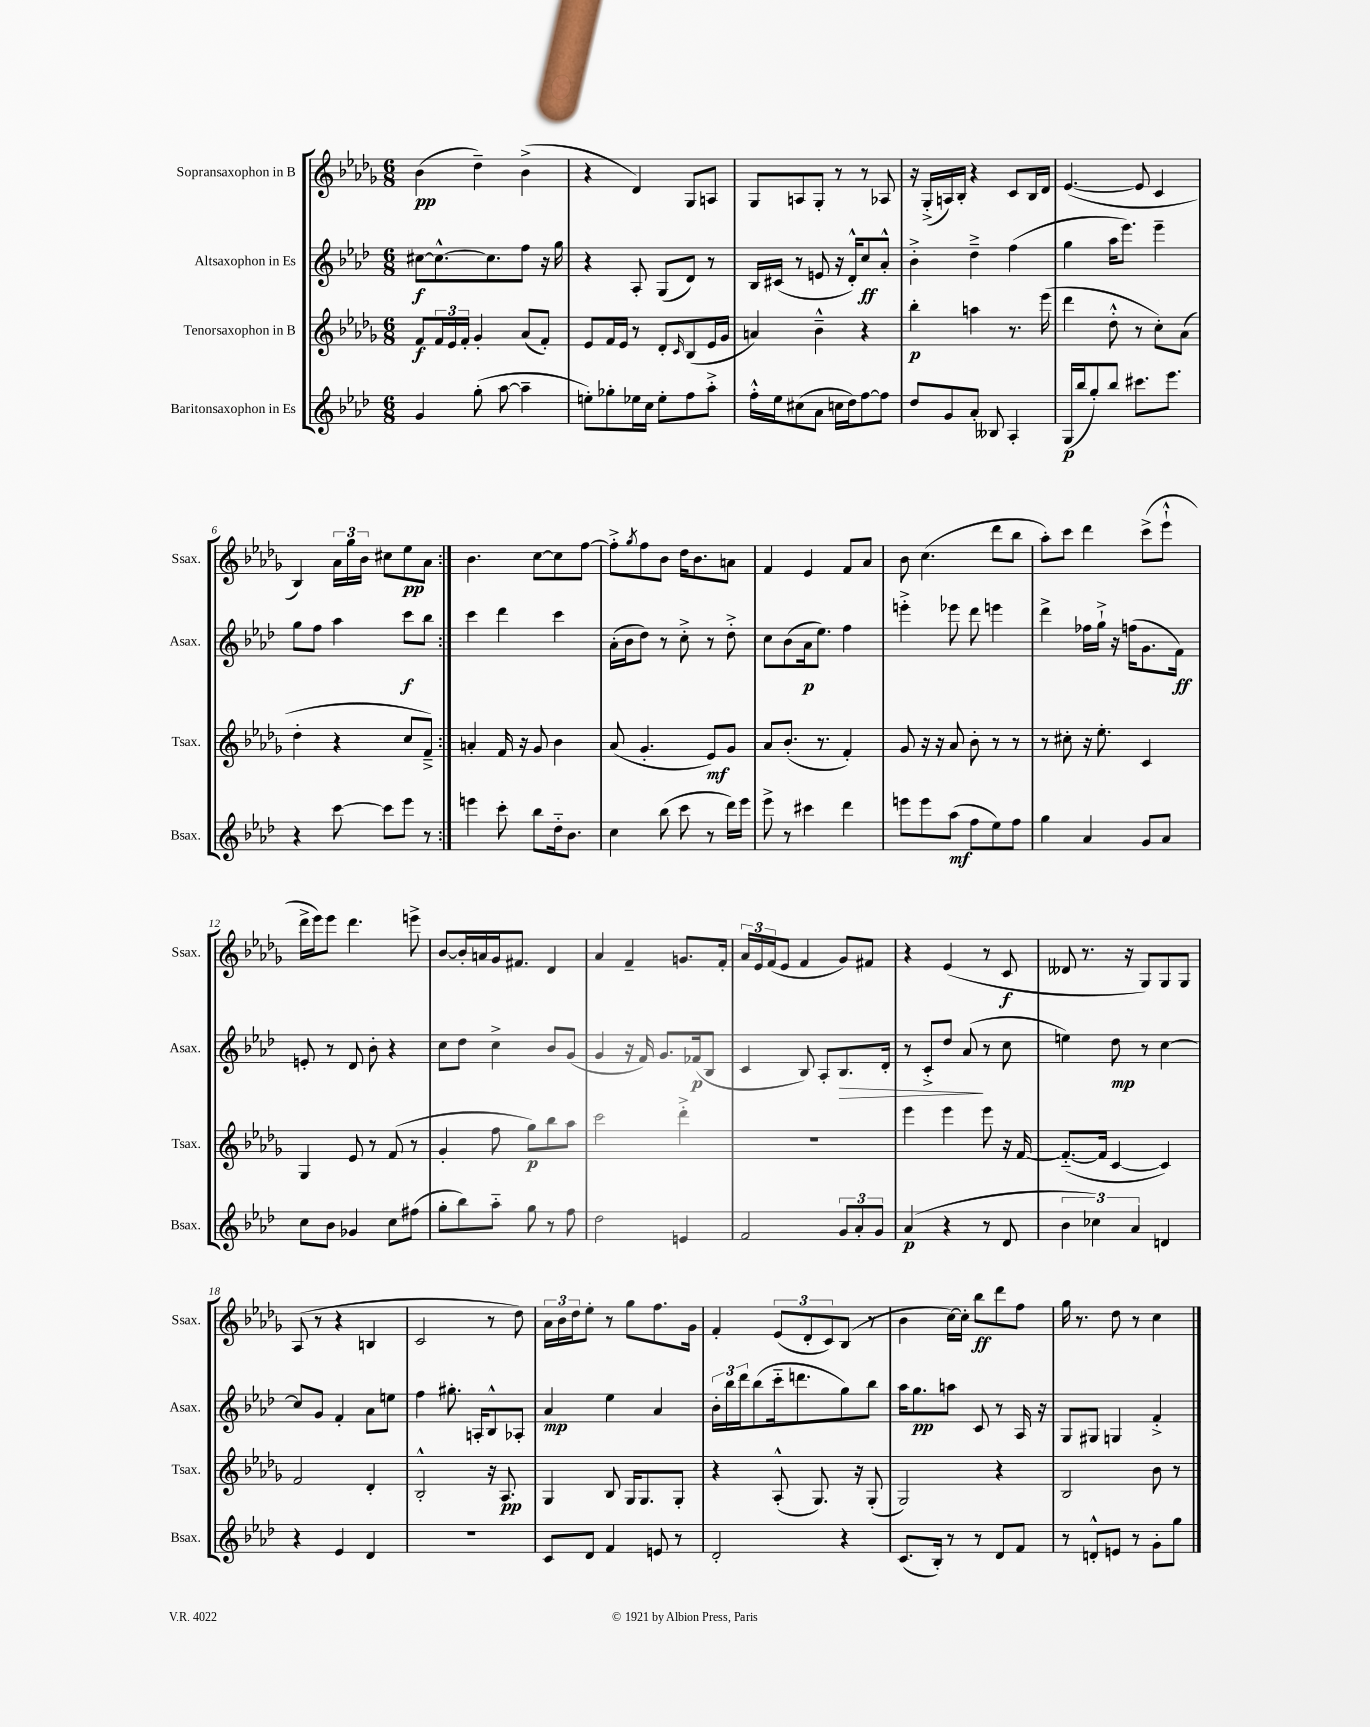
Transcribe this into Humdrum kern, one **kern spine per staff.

**kern	**kern	**kern	**kern
*staff4	*staff3	*staff2	*staff1
*clefG2	*clefG2	*clefG2	*clefG2
*k[b-e-a-d-]	*k[b-e-a-d-g-]	*k[b-e-a-d-]	*k[b-e-a-d-g-]
*M6/8	*M6/8	*M6/8	*M6/8
4g	8f	[8cc#	(4b-
.	24f	8.cc#^^_	.
.	24e-	.	.
.	24f'	.	.
(8gg'	4g-'	.	4dd-~)
.	.	8.cc#]	.
[8aa-	.	.	.
4aa-~]	(8a-	8ff	(4b-^
.	8f')	16r	.
.	.	16gg	.
=	=	=	=
8ee')	8e-	4r	4r
8gg-'	16f	.	.
.	16e-	.	.
16ee-	8r	8A-'	4d-)
16cc	.	.	.
8ee-'	8d-'	(8G	.
.	16qqc	.	.
8ff	(8B-	8d-)	8G-
8aa-'^	16e-	8r	8A
.	16g-	.	.
=	=	=	=
16ff'^^	4a)	16B-	8G-
16ee-	.	(16c#	.
(8cc#	.	8r	8A
8a-	4b-~^^	8e	8G-'
16cc	.	16r	8r
16dd-)	.	16d-'^^)	.
[8ff	4r	8cc	8r
8ff]	.	8a-'^^	8A-
=	=	=	=
8dd-	4bb-'	4b-'^	16r
.	.	.	(16G-'^
8g	.	.	16A)
.	.	.	16B-'
8a-'	4aa	4dd-~^	4r
8B--	.	.	.
4A-'	8.r	(4ff	8c
.	.	.	16B-
.	(16eee-	.	16d-
=	=	=	=
(16G	4ddd-	4gg	([4.e-
16bb-	.	.	.
8gg')	.	.	.
8bb-	8dd-'^^	16aa-	.
.	.	8.eee-)	.
8.ccc#	8r	.	8e-]
.	8cc')	4eee-~	4c
8.eee-	.	.	.
.	(8a-	.	.
=	=	=	=
4r	4dd-'	8gg	4B-)
.	.	8ff	.
[8ccc	4r	4aa-	24a-
.	.	.	24gg-
.	.	.	24b-
8ccc]	.	.	8cc#
8eee-	8cc	8ccc	8ee-
8r	8f~^)	8bb-	8a-
=:|!	=:|!	=:|!	=:|!
4eee	4a'	4ccc	4.b-
8ccc'	16f	4ddd-	.
.	16r	.	.
8bb-	8g-	.	[8cc
16dd-'~	4b-	4ccc	8cc]
8.b-	.	.	.
.	.	.	[8ff
=	=	=	=
4cc	(8a-	(16a-'	8ff'^]
.	.	16b-	.
.	.	.	8qgg-
.	4.g-'	8dd-)	8ff
(8bb-	.	8r	8b-
8ccc	.	8cc'^	16dd-
.	.	.	8.b-
8r	8e-)	8r	.
16ddd-)	8g-	8dd-'^	8a
16eee-	.	.	.
=	=	=	=
8eee-^	8a-	8cc	4f
8r	(8.b-'	(8b-	.
4ccc#	.	16a-	4e-
.	8.r	8.ee-)	.
4ddd-	4f')	4ff	8f
.	.	.	8a-
=	=	=	=
8eee	8g-	4eee'^	8b-
8eee	16r	.	(4.cc
.	16r	.	.
(8aa-	8a-	8eee-	.
8ff	8b-'	8ddd-	.
8ee-)	8r	4eee	8ddd-
8ff	8r	.	8bb-
=	=	=	=
4gg	8r	4ddd-^	8aa-')
.	8cc#'	.	8ccc
4a-	16r	16ff-	4ddd-
.	8.ee-'	16gg`^	.
.	.	16r	.
.	.	(16ff	.
8g	4c	8.g	(8ccc^
8a-	.	.	8eee-`^^
.	.	16f)	.
=	=	=	=
8cc	4G-	8e'	16ddd-^
.	.	.	16eee-)
8b-	.	8r	8eee-
4g-	8e-	8d-	4.ddd-
.	8r	8b-'	.
8cc	(8f	4r	.
(8ff#	8r	.	8eee^
=	=	=	=
8gg'	4g-'	8cc	[8b-
8bb-)	.	8dd-	16b-']
.	.	.	16a
8aa-'~	8ff	4cc^	16g-
.	.	.	8.f#
8gg	8gg-)	.	.
8r	8bb-	8b-	4d-
8ff	8aa-	(8g	.
=	=	=	=
2dd-	2ccc	4g	4a-
.	.	16r	4f~
.	.	16f)	.
.	.	8.g	.
4e	4ddd-'^	.	8.g
.	.	(16f-	.
.	.	8B-	.
.	.	.	16f'
=	=	=	=
2f	2.r	4c	24a-
.	.	.	24e-
.	.	.	(24f
.	.	.	8e-
.	.	8B-)	4f
.	.	8A-'	.
12g	.	8.B-	8g-)
12a-'	.	.	.
.	.	.	8f#
12g	.	.	.
.	.	16d-'	.
=	=	=	=
(4a-	4eee-	8r	4r
.	.	8c'^	.
4r	4eee-	8dd-	(4e-
.	.	(8a-	.
8r	8eee-	8r	8r
8d-	16r	8cc	8c
.	[16f	.	.
=	=	=	=
6b-	(8.f'~_	4ee)	8d--
.	.	.	8.r
6cc-)	.	.	.
.	16f]	.	.
.	[4c	8dd-	.
.	.	.	16r
6a-	.	.	.
.	.	8r	8G-)
4d	4c])	[4cc	8G-
.	.	.	8G-
=	=	=	=
4r	2f	8cc]	(8A-
.	.	8g	8r
4e-	.	4f'	4r
4d-	4d-'	8a-	4B
.	.	8ee	.
=	=	=	=
2.r	2B-'^^	4ff	2c
.	.	8.gg#'	.
.	.	16A'	.
.	16r	8B-^^	8r
.	8.A-	.	.
.	.	8A-'	8dd-)
=	=	=	=
8c	4G-	4a-	24a-
.	.	.	24b-
.	.	.	24dd-
8d-	.	.	8ee-'
4f	8B-	4ee-	8r
.	16G-	.	8gg-
.	8.G-	.	.
8e	.	4a-	8.ff
8r	8G-'	.	.
.	.	.	16g-
=	=	=	=
2d-'	4r	24b-'	4f'
.	.	24bb-	.
.	.	24ddd-	.
.	.	(8bb-	.
.	(8A-'^^	16ccc'~	(12e-
.	.	8.ddd	.
.	.	.	12d-'
.	8.G-)	.	.
.	.	.	12c)
4r	.	8gg)	(8B-
.	16r	.	.
.	(8G-'	8bb-	8r
=	=	=	=
(8.c	2G-)	16aa-	4b-
.	.	8.gg	.
16B-')	.	.	.
8r	.	8aa	[16cc)
.	.	.	16cc']
8r	.	8c	8bb-
8d-	4r	8r	8ddd-
8f	.	16A-	8ff
.	.	16r	.
=	=	=	=
8r	2B-	8G	16gg-
.	.	.	8.r
8d'^^	.	8G#	.
8e	.	4G	8dd-
8r	.	.	8r
8g'	8b-	4f'^	4cc
8gg	8r	.	.
==	==	==	==
*-	*-	*-	*-
